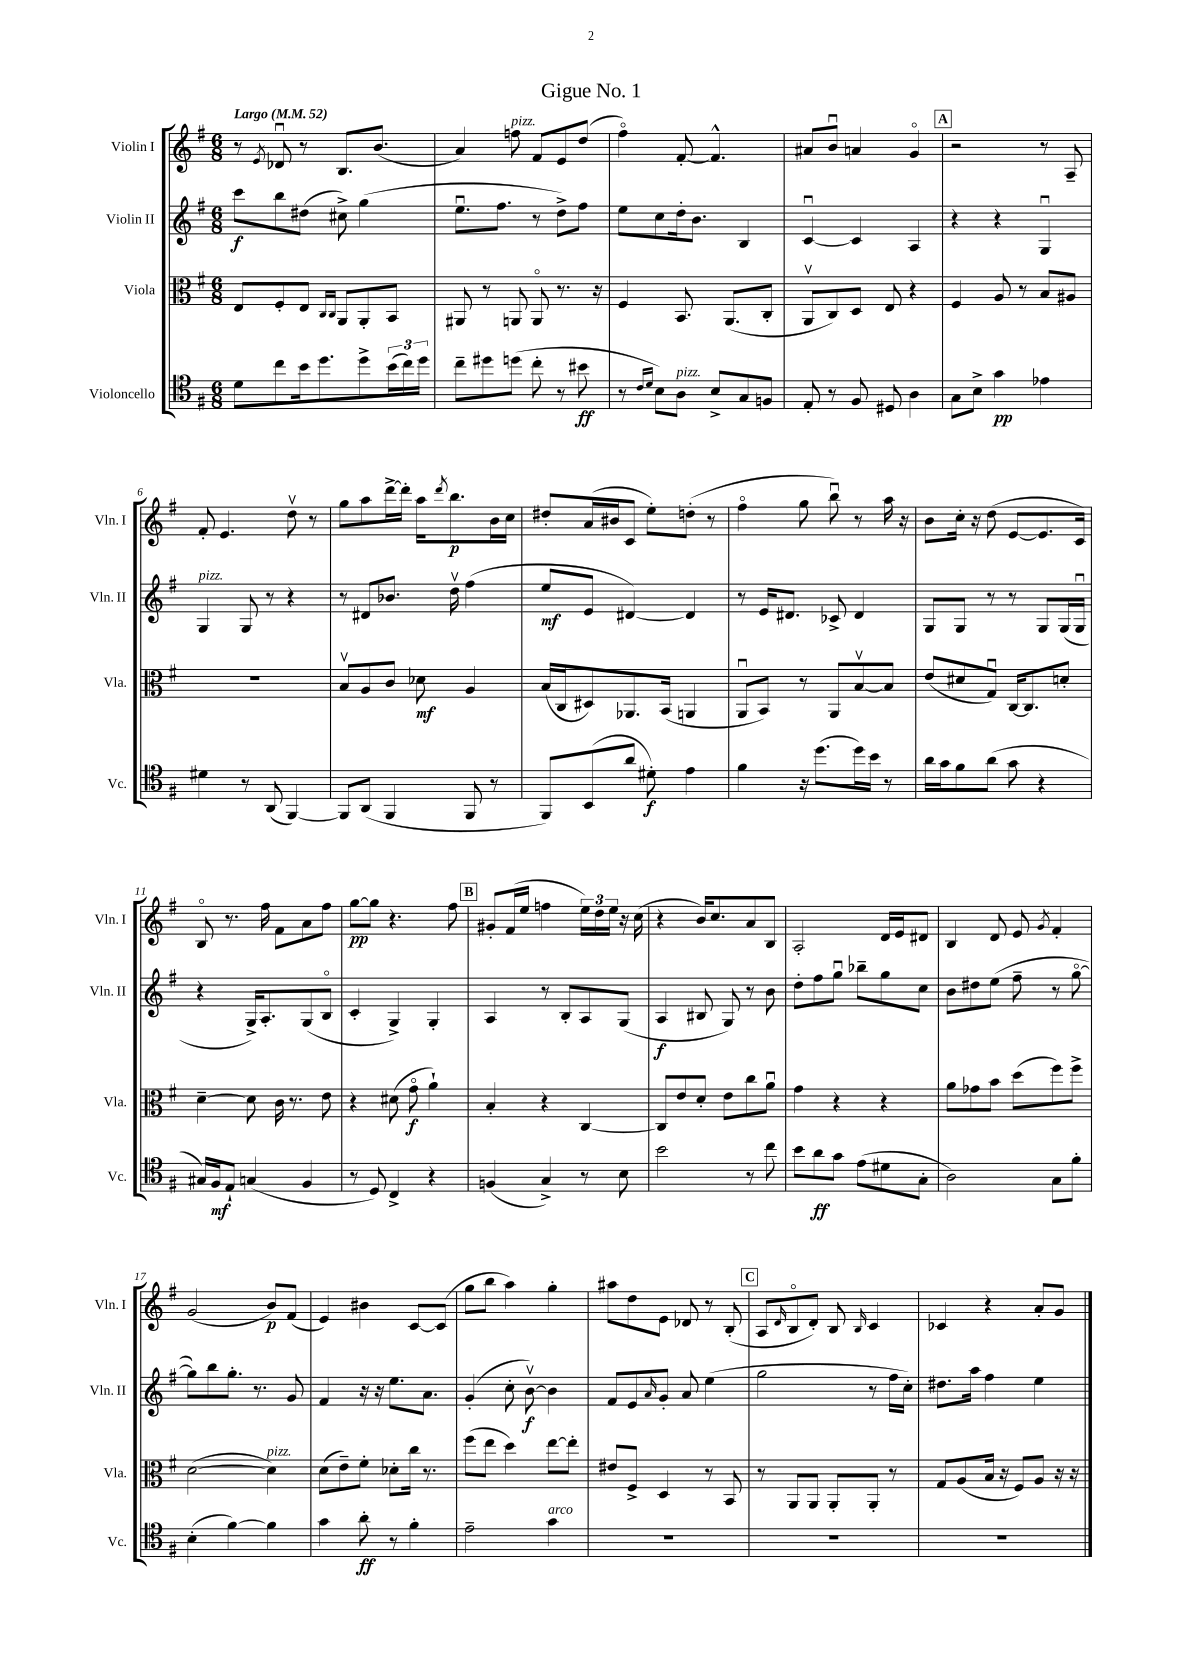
\header { title = "Gigue No. 1" }
<<
\new StaffGroup <<
\new Staff = "s0" \with { instrumentName = "Violin I" shortInstrumentName = "Vln. I" } {
    \clef treble \key g \major \numericTimeSignature \time 6/8 \tempo "Largo" 4 = 52
    r8 \acciaccatura { e'8 } des'8\downbow r8 b8. b'8.( |
    a'4) f''8^\markup { \italic "pizz." } fis'8 e'8 d''8( |
    fis''4\flageolet) fis'8~-. fis'4.-^ |
    ais'8 b'8\downbow a'4 g'4\flageolet |
    \mark \markup { \box "A" } r2 r8 a8-- |
    fis'8-. e'4. d''8\upbow r8 |
    g''8 a''8 d'''16~-> d'''16-. a''16 \acciaccatura { d'''8 } b''8.\p b'16 c''16 |
    dis''8-. a'16( bis'16 c'8 e''8-.) d''8-.( r8 |
    fis''4\flageolet g''8 b''8\downbow) r8 a''16 r16 |
    b'8 c''16-. r16 d''8( e'8~ e'8. c'16) |
    b8\flageolet r8. fis''16 fis'8 a'8 fis''8 |
    g''8~\pp g''8 r4. fis''8 |
    \mark \markup { \box "B" } gis'8-. fis'16( e''16 f''4 \tuplet 3/2 { e''16) d''16 e''16 } r16 c''16( |
    r4 b'16) c''8. a'8 b8 |
    a2-. d'16 e'16 dis'8 |
    b4 d'8 e'8 \acciaccatura { g'8 } fis'4-. |
    g'2( b'8\p) fis'8( |
    e'4) bis'4 c'8~ c'8( |
    g''8 b''8 a''4) g''4-. |
    ais''8 d''8 e'8 des'8 r8 b8-.( |
    \mark \markup { \box "C" } a8 \grace { d'16 } b8\flageolet d'8-.) b8 \grace { b16 } c'4 |
    ces'4 r4 a'8-. g'8 \bar "|." |
}
\new Staff = "s1" \with { instrumentName = "Violin II" shortInstrumentName = "Vln. II" } {
    \clef treble \key g \major \numericTimeSignature \time 6/8
    c'''8\f b''8 dis''8( cis''8->) g''4( |
    e''8.\downbow fis''8. r8 d''8->) fis''8 |
    e''8 c''8 d''16-. b'8. b4 |
    c'4~\downbow c'4 a4 |
    \mark \markup { \box "A" } r4 r4 g4\downbow |
    g4^\markup { \italic "pizz." } g8 r8 r4 |
    r8 dis'8 bes'8. d''16\upbow fis''4( |
    e''8\mf e'8 dis'4~) dis'4 |
    r8 e'16 dis'8. ces'8-> dis'4 |
    g8 g8 r8 r8 g8 g16( g16\downbow |
    r4 g16->) a8.-. g8( b8\flageolet |
    c'4-. g4->) g4-. |
    \mark \markup { \box "B" } a4 r8 b8-. a8 g8( |
    a4\f bis8 g8) r8 b'8 |
    d''8-. fis''8 g''8\downbow bes''8-- g''8 c''8 |
    b'8 dis''8 e''8( fis''8-- r8 g''8~\flageolet |
    g''8) b''8 g''8.-. r8. g'8 |
    fis'4 r16 r16 e''8. a'8. |
    g'4-.( c''8-. b'8~\upbow\f) b'4 |
    fis'8 e'8 \grace { a'16 } g'8-. a'8 e''4( |
    \mark \markup { \box "C" } g''2 r8 fis''16 c''16-.) |
    dis''8. a''16 fis''4 e''4 \bar "|." |
}
\new Staff = "s2" \with { instrumentName = "Viola" shortInstrumentName = "Vla." } {
    \clef alto \key g \major \numericTimeSignature \time 6/8
    e8 fis8-. e8 \grace { c16 c16 } a,8 a,8-. b,8 |
    ais,8 r8 a,8 a,8\flageolet r8. r16 |
    fis4 b,8. a,8.( c8-. |
    a,8\upbow c8) d8 e8 r4 |
    \mark \markup { \box "A" } fis4 a8 r8 b8 ais8 |
    R2. |
    b8\upbow a8 c'8 des'8\mf a4 |
    b16( c16 dis8) aes,8. b,16( a,4 |
    a,8\downbow b,8) r8 a,8 b8~\upbow b8 |
    e'8( dis'8 g8\downbow) c16~ c8. d'8-. |
    d'4~-- d'8 c'16 r8. e'8 |
    r4 dis'8( g'8\flageolet\f a'4-!) |
    \mark \markup { \box "B" } b4-. r4 c4~ |
    c8 e'8 d'8-. e'8 c''8 a'8\downbow |
    g'4 r4 r4 |
    a'8 ges'8 b'8 d''8( fis''8) fis''8-> |
    d'2~( d'4^\markup { \italic "pizz." }) |
    d'8( e'8--) fis'8-. des'8-. c''16 r8. |
    fis''8( e''8 d''4) e''8~ e''8-. |
    eis'8 fis8-> d4 r8 b,8 |
    \mark \markup { \box "C" } r8 a,8 a,8 a,8-. a,8-. r8 |
    g8 a8( b16 r16 fis8) a8 r16 r16 \bar "|." |
}
\new Staff = "s3" \with { instrumentName = "Violoncello" shortInstrumentName = "Vc." } {
    \clef tenor \key g \major \numericTimeSignature \time 6/8
    d'8 c''8 b'16 d''8. d''8-> \tuplet 3/2 { b'16( c''16) d''16 } |
    c''8-- dis''8 d''8( c''8-. r8 bis'8\ff |
    r8 \grace { c'16 d'16 } b8) a8^\markup { \italic "pizz." } b8-> g8 f8 |
    e8-. r8 fis8 dis8 a4 |
    \mark \markup { \box "A" } g8 b8-> g'4\pp ees'4 |
    dis'4 r8 a,8( fis,4~) |
    fis,8 a,8( fis,4 fis,8 r8 |
    fis,8) b,8( a'8 dis'8-.\f) e'4 |
    fis'4 r16 d''8.( d''16) b'16 r8 |
    a'16 g'16 fis'8 a'8( g'8 r4 |
    gis16) fis16\mf e8-! g4( fis4 |
    r8 d8) c4-> r4 |
    \mark \markup { \box "B" } f4( g4->) r8 b8 |
    b'2 r8 c''8 |
    b'8 a'8\ff g'8 e'8( dis'8 g8-. |
    a2) g8 fis'8-. |
    b4-.( fis'4~) fis'4 |
    g'4 a'8-.\ff r8 fis'4-. |
    e'2-- g'4^\markup { \italic "arco" } |
    R2. |
    \mark \markup { \box "C" } R2. |
    R2. \bar "|." |
}
>>
>>
